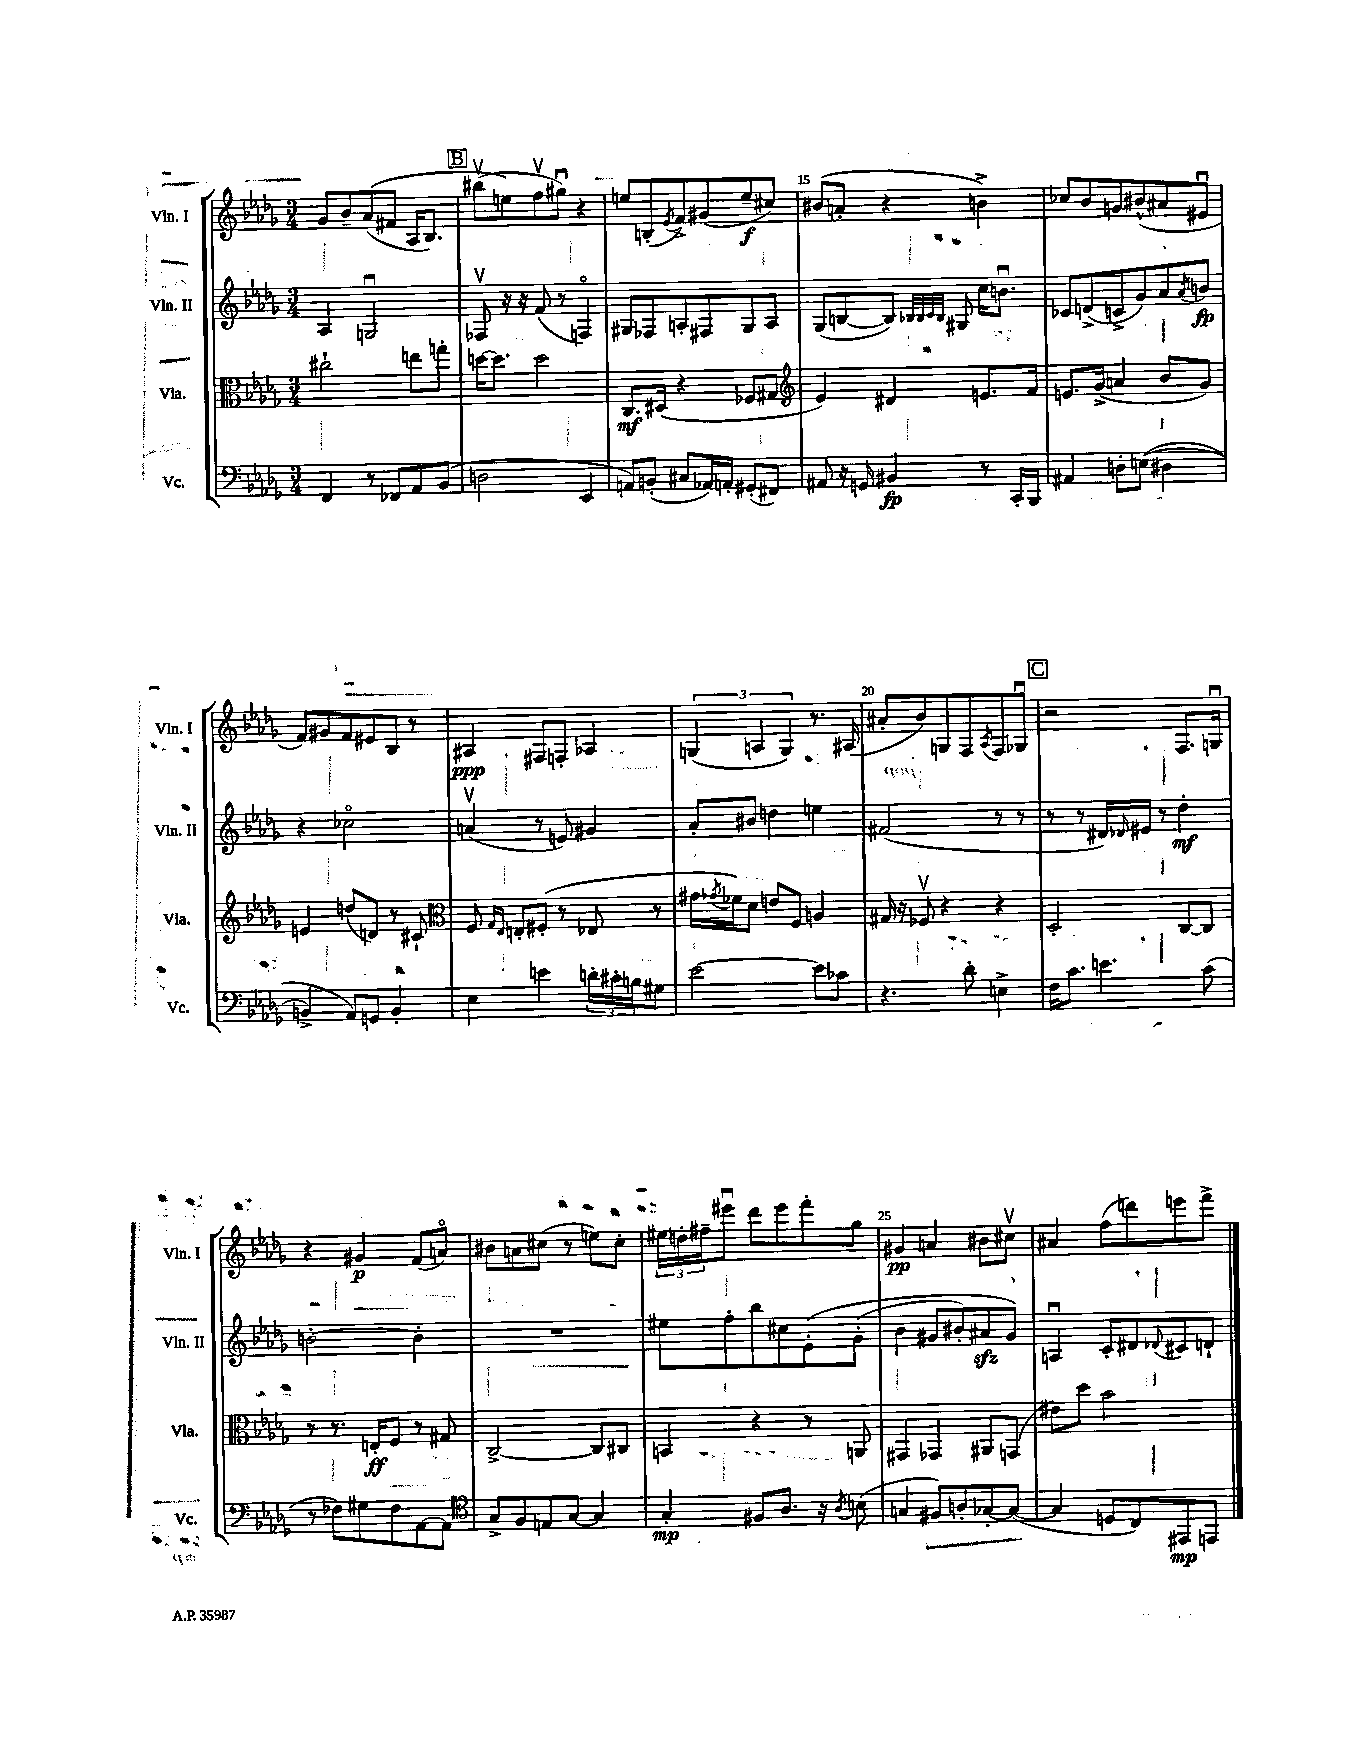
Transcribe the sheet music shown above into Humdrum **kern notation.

**kern	**kern	**kern	**kern
*staff4	*staff3	*staff2	*staff1
*clefF4	*clefC3	*clefG2	*clefG2
*k[b-e-a-d-g-]	*k[b-e-a-d-g-]	*k[b-e-a-d-g-]	*k[b-e-a-d-g-]
*M3/4	*M3/4	*M3/4	*M3/4
4FF	2cc#`	4A-	8g-
.	.	.	8b-~
8r	.	2Gu	&((8a-
8FF-	.	.	8f#
8AA-	8ee	.	16A-
.	.	.	8.B-)
(8BB-	8gg'	.	.
=	=	=	=
2D	[16dd	8F-v	(8bb#v
.	8.dd]	.	.
.	.	16r	8ee&)
.	.	16r	.
.	2dd	(8f	8ffv
.	.	8r	8gg#u)
4EE-	.	4Fo)	4r
=	=	=	=
8AA)	8.C	8G#	8ee
(8BB'	.	8F-	(8B'
.	(16D#	.	.
.	.	.	8qe-
8C#	4r	8A'	8f^)
16AA-)	.	8F#	(8g#
16AA'	.	.	.
(8GG#'	8F-	8G#	8ee~
8FF#)	8G#	8A	8cc#)
=	=	=	=
*	*clefG2	*	*
8AA#	4e-)	(8G-	(8b#
16r	.	[8B	8a'
16GG	.	.	.
4BB#	4d#	8B])	4r
.	.	32qqB-	.
.	.	32qqB-	.
.	.	32qqc	.
.	.	32qqB-	.
.	.	8G#	.
8r	8.e	16cc	4b^)
.	.	8.bu	.
16CC'	.	.	.
16BBB-	16f	.	.
=	=	=	=
4AA#	8.e	8c-	8cc-
.	.	(8d^	8b-
.	(16g-^	.	.
8D'	4a	8c^	8g
&((8E	.	8g-)	(8b#^^
4D#	8b-	8a-	8a#
.	.	8qa-	.
.	8g-)	8b	8e#u
=	=	=	=
4BB^)	4e	4r	8f)
.	.	.	8g#
8AA-&)	(8dd	2cc-o	8f
8GG	8d)	.	8e#
4BB'	8r	.	8B-
.	8c#`	.	8r
=	=	=	=
*	*clefC3	*	*
4E-	8F	(4av	4A#
.	16qqG-	.	.
.	16qqE-	.	.
.	8E'	.	.
4e	(8F#'	8r	8F#
.	8r	8e)	8F'
24d'	8E-	4g#	4A-
24c#'	.	.	.
24B	.	.	.
8G#	8r	.	.
=	=	=	=
[2e-	16g#	8a-'	(6G
.	8qg-	.	.
.	16f-)	.	.
.	8d-	8b#	.
.	.	.	6A
.	8e	4dd	.
.	.	.	6G)
.	8F	.	.
8e-]	4A	4ee	8.r
8c-	.	.	.
.	.	.	(16A#
=	=	=	=
4.r	16G#	(2f#	8a#'
.	16r	.	.
.	8F-v	.	8b-)
.	4r	.	8G
8d-'	.	.	8F
.	.	.	8qA-
4E^	4r	8r	8F
.	.	8r	8G-u
=	=	=	=
16F	2D-'	8r	2r
8.c	.	.	.
.	.	8r	.
4.e	.	16d#)	.
.	.	16qqd-	.
.	.	16e#	.
.	.	8r	.
.	[8C	4dd-'	8.F
(8c	8C]	.	.
.	.	.	16Gu
=	=	=	=
8r	8r	[2b'	4r
8F-)	8.r	.	.
8G#	.	.	4g#
.	16E'	.	.
8F-	8F	.	.
[8AA-	8r	4b']	(8f
8AA-]	8G#	.	8ao)
=	=	=	=
*clefC4	*	*	*
8G-^	[2C^	2.r	8b#
8F	.	.	8a
8E	.	.	(8cc#
[8G-	.	.	8r
4G-]	8C]	.	8ee)
.	8C#	.	8cc#'
=	=	=	=
4G-'	4BB	8ee#	24ee#
.	.	.	24dd'
.	.	.	24ff#~
.	.	8ff'	8eee#u
8F#	4r	8bb-	8ddd-
8.A-	.	8cc#	8eee#
.	8r	&(8e-'	8fff'
16r	.	.	.
8qA-	.	.	.
(8B	8AA	(8g-'	8gg-
=	=	=	=
4G	4GG#	4b-	4g#
8F#)	4GG-	8g#	4a
8A'	.	8b#')	.
[8G-'	8AA#	8a#	8b#
(8G-_	(8GG	8g#&)	8cc#v
=	=	=	=
4G-]	8e#)	4Au	4a#
.	8dd-	.	.
8D	2b-	8c'	(8ff
8C)	.	8d#	8ddd)
.	.	8qqd-	.
8EE#	.	8c#	8eee
8EE	.	8d`	8fff^
==	==	==	==
*-	*-	*-	*-
